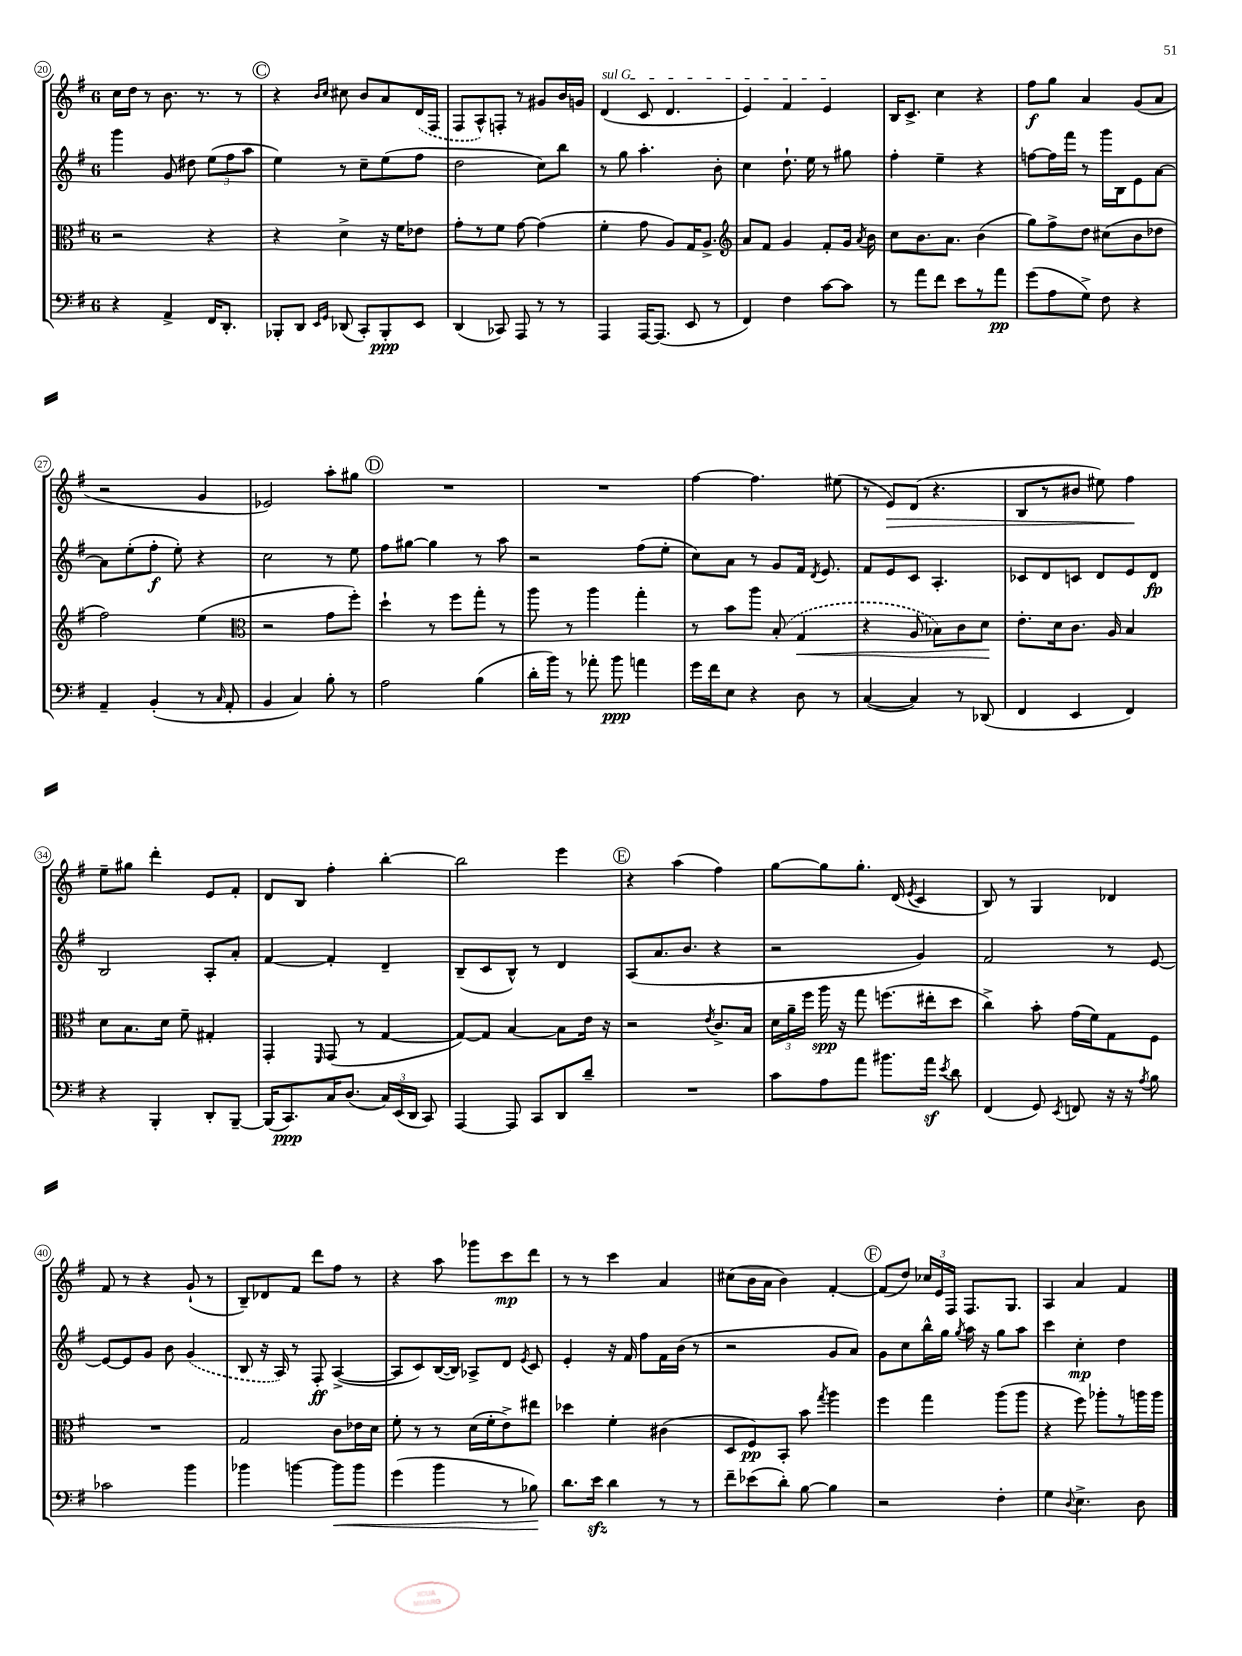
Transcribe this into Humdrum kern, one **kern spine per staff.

**kern	**kern	**kern	**kern
*staff4	*staff3	*staff2	*staff1
*clefF4	*clefC3	*clefG2	*clefG2
*k[f#]	*k[f#]	*k[f#]	*k[f#]
*M6/8	*M6/8	*M6/8	*M6/8
4r	2r	4ggg\	16cc\LL
.	.	.	16dd\JJ
.	.	.	8r
4AA^/	.	8g/	8.b\
.	.	8dd#\	.
.	.	.	8.r
16FF#/LK	4r	(12ee\L	.
8.DD'/J	.	.	.
.	.	12ff#\	.
.	.	.	8r
.	.	12aa\J	.
=	=	=	=
8BBB-'/L	4r	4ee\)	4r
8DD/J	.	.	.
16qqEE/LL	.	.	16qqb/LL
16qqGG/JJ	.	.	16qqcc/JJ
(8DD-/	4d^\	8r	8cc#\
8CC'/L)	.	8cc~\L	8b/L
8BBB-'/	16r	(8ee\	8a/
.	16f#\LK	.	.
8EE/J	8e-\J	8ff#\J	(16d/L
.	.	.	16F#/JJ
=	=	=	=
(4DD/	8g'\L	2dd\	8F#/L
.	8r	.	8A^^/)
8CC-/)	8f#\J	.	8F'/J
8AAA/	[8g\	.	8r
8r	(4g\]	8cc\L)	8g#/L
8r	.	8bb\J	16b/L
.	.	.	16g/JJ
=	=	=	=
4AAA/	4f#'\	8r	(4d/
.	.	8gg\	.
[16AAA/LK	8g\	4.aa'\	8c/
(8.AAA/]J	.	.	.
.	8A/L)	.	4.d/
8EE/	16G/K	.	.
.	8.A^/J	.	.
8r	.	8b'\	.
=	=	=	=
*	*clefG2	*	*
4FF#/)	8a/L	4cc\	4e/)
.	8f#/J	.	.
4F#\	4g/	8.dd`\	4f#/
.	.	16ee\	.
[8c\L	8f#'/L	8r	4e/
8c\]J	16g/Jk	8gg#\	.
.	8qa/	.	.
.	16b\	.	.
=	=	=	=
8r	8cc\L	4ff#'\	16B/LK
.	.	.	8.c^/J
8a\L	8.b\	.	.
8f#\J	.	4ee~\	4cc\
.	8.a\J	.	.
8e\L	.	.	.
8r	(4b\	4r	4r
8a\J	.	.	.
=	=	=	=
(8g\L	8gg\L)	[8ff\L	8ff#\L
8A\	8ff#^\	16ff\]L	8gg\J
.	.	16fff#\JJ	.
8G^\J)	8dd\J	8r	4a/
8F#\	(8cc#\L	16ggg\LL	.
.	.	16B\J	.
4r	8b\	8e\	(8g/L
.	8dd-\J	[8a\J	8a/J
=	=	=	=
4AA~/	2ff#\)	8a\]L	2r
.	.	(8ee'\	.
(4BB'/	.	8ff#'\J	.
.	.	8ee'\)	.
8r	(4ee\	4r	4g/
16qqC/	.	.	.
8AA'/	.	.	.
=	=	=	=
*	*clefC3	*	*
4BB/	2r	2cc\	2e-/)
4C/)	.	.	.
8B'\	8g\L	8r	8aa'\L
8r	8ff#'\J)	8ee\	8gg#\J
=	=	=	=
2A\	4dd`\	8ff#\L	2.r
.	.	[8gg#\J	.
.	8r	4gg#\]	.
.	8ff#\L	.	.
(4B\	8gg'\J	8r	.
.	8r	8aa\	.
=	=	=	=
16d'\LL	8aa\	2r	2.r
16b\JJ)	.	.	.
8r	8r	.	.
8a-'\	4aa\	.	.
8b\	.	.	.
4a\	4gg'\	(8ff#\L	.
.	.	8ee'\J	.
=	=	=	=
16g\LL	8r	8cc\L)	[4ff#\
16f#\J	.	.	.
8E\J	8b\L	8a\J	.
4r	8aa\J	8r	4.ff#\]
.	(8B'/	8g/L	.
8D\	4G/	16f#/Jk	.
.	.	8qd/	.
.	.	8.e/	.
8r	.	.	(8ee#\
=	=	=	=
([4C/	4r	8f#/L	8r
.	.	8e/	8e/L)
4C/])	8A/	8c/J	(8d/J
.	8B-\L)	4.A'/	4.r
8r	8c\	.	.
(8DD-/	8d\J	.	.
=	=	=	=
4FF#/	8.e'\L	8c-/L	8B/L
.	.	8d/	8r
.	16d\k	.	.
4EE/	8.c\J	8c/J	8b#/J
.	.	8d/L	8ee#\)
.	16A/	.	.
4FF#/)	4B/	8e/	4ff#\
.	.	8d/J	.
=	=	=	=
4r	8d\L	2B/	8ee~\L
.	8.B\	.	8gg#\J
4BBB'/	.	.	4ddd'\
.	16d\Jk	.	.
.	8f#~\	.	.
8DD'/L	4G#'/	8A'/L	8e/L
[8BBB~/J	.	8a'/J	8f#'/J
=	=	=	=
(16BBB/]LK	4GG'/	[4f#/	8d/L
8.CC/)	.	.	.
.	.	.	8B/J
.	16qqFF#/	.	.
16C/K	(8GG/	4f#'/]	4ff#'\
(8.D/J	.	.	.
.	8r	.	.
24C/LL)	[4G/	4d~/	[4bb'\
(24EE/	.	.	.
24DD/JJ	.	.	.
8CC/)	.	.	.
=	=	=	=
[4AAA/	8G/_L)	(8B~/L	2bb\]
.	8G/]J	8c/	.
8AAA/]	[4B/	8B^^/J)	.
8CC/L	.	8r	.
8DD/	8B\]L	4d/	4eee\
8d~/J	16e\Jk	.	.
.	16r	.	.
=	=	=	=
2.r	2r	(8A/L	4r
.	.	8.a/	.
.	.	.	(4aa\
.	.	8.b/J	.
.	8qe/	.	.
.	8.c^/L	4r	4ff#\)
.	16B/Jk	.	.
=	=	=	=
8c\L	24d\LL	2r	[8gg\L
.	24a~\	.	.
.	24ff#\JJ	.	.
8A\	16aa\	.	8gg\]
.	16r	.	.
8a\J	8gg\	.	8.gg'\J
8.b#\L	(8.ff\L	.	.
.	.	.	(16d/
.	.	.	8qe/
.	.	4g/)	4c/
16a\Jk	16ee#'\k	.	.
8qe/	.	.	.
8d\	8dd\J	.	.
=	=	=	=
(4FF#/	4cc^\)	2f#/	8B/)
.	.	.	8r
8GG/)	8b'\	.	4G/
8qEE/	.	.	.
8FF/	(16g\LL	.	.
.	16f#\J)	.	.
16r	8G\	8r	4d-/
16r	.	.	.
8qA/	.	.	.
8B\	8F#\J	[8e/	.
=	=	=	=
2c-\	2.r	8e/_L	8f#/
.	.	8e/]	8r
.	.	8g/J	4r
.	.	8b\	.
4b\	.	(4g/	(8g`/
.	.	.	8r
=	=	=	=
4b-\	2G/	8B/	8B~/L)
.	.	16r	8d-/
.	.	16A/)	.
[4b\	.	8r	8f#/J
.	.	8F#'/	8ddd\L
8b\]L	8c\L	([4A^/	8ff#\J
8b\J	16e-\L	.	8r
.	16d\JJ	.	.
=	=	=	=
(4g\	8f#'\	8A/]L	4r
.	8r	8c/)	.
4b\	8r	([16B/L	8aa\
.	.	16B/]JJ)	.
.	(16d\LL	8A-^/L	8ggg-\L
.	16f#'\J	.	.
8r	8e^\)	8d/J	8ccc\
.	.	8qe/	.
8B-\)	8ee#\J	8c/	8ddd\J
=	=	=	=
8.d\L	4dd-\	4e'/	8r
.	.	.	8r
16e\Jk	.	.	.
4d\	4f#'\	16r	4ccc\
.	.	16f#/	.
.	.	8ff#\L	.
8r	(4c#\	16f#\L	4a/
.	.	(16b\JJ	.
8r	.	8r	.
=	=	=	=
8f#~\L	8D/L	2r	(8cc#\L
(8e-\	8F#/)	.	16b\L
.	.	.	16a\JJ
8d'\J)	8BB'/J	.	4b\)
[8B\	8b\	.	.
.	8qgg/	.	.
4B\]	4aa\	8g/L	[4f#'/
.	.	8a/J)	.
=	=	=	=
2r	4ff#\	8g\L	(8f#/]L
.	.	8cc\	8dd/J)
.	4gg\	16bb^^\L	24cc-/LL
.	.	.	24e/
.	.	16gg\JJ	.
.	.	.	24F#/JJ
.	.	8qgg/	.
.	.	16aa\	8.F#/L
.	.	16r	.
4F#'\	(8aa\L	8gg\L	.
.	.	.	8.G/J
.	8aa\J	8aa\J	.
=	=	=	=
4G\	4r	4ccc\	4A/
8qqD/	.	.	.
4.E^\	8ff#\)	4cc'\	4a/
.	8aa-'\L	.	.
.	8r	4dd\	4f#/
8D\	16aa\L	.	.
.	16aa\JJ	.	.
==	==	==	==
*-	*-	*-	*-
